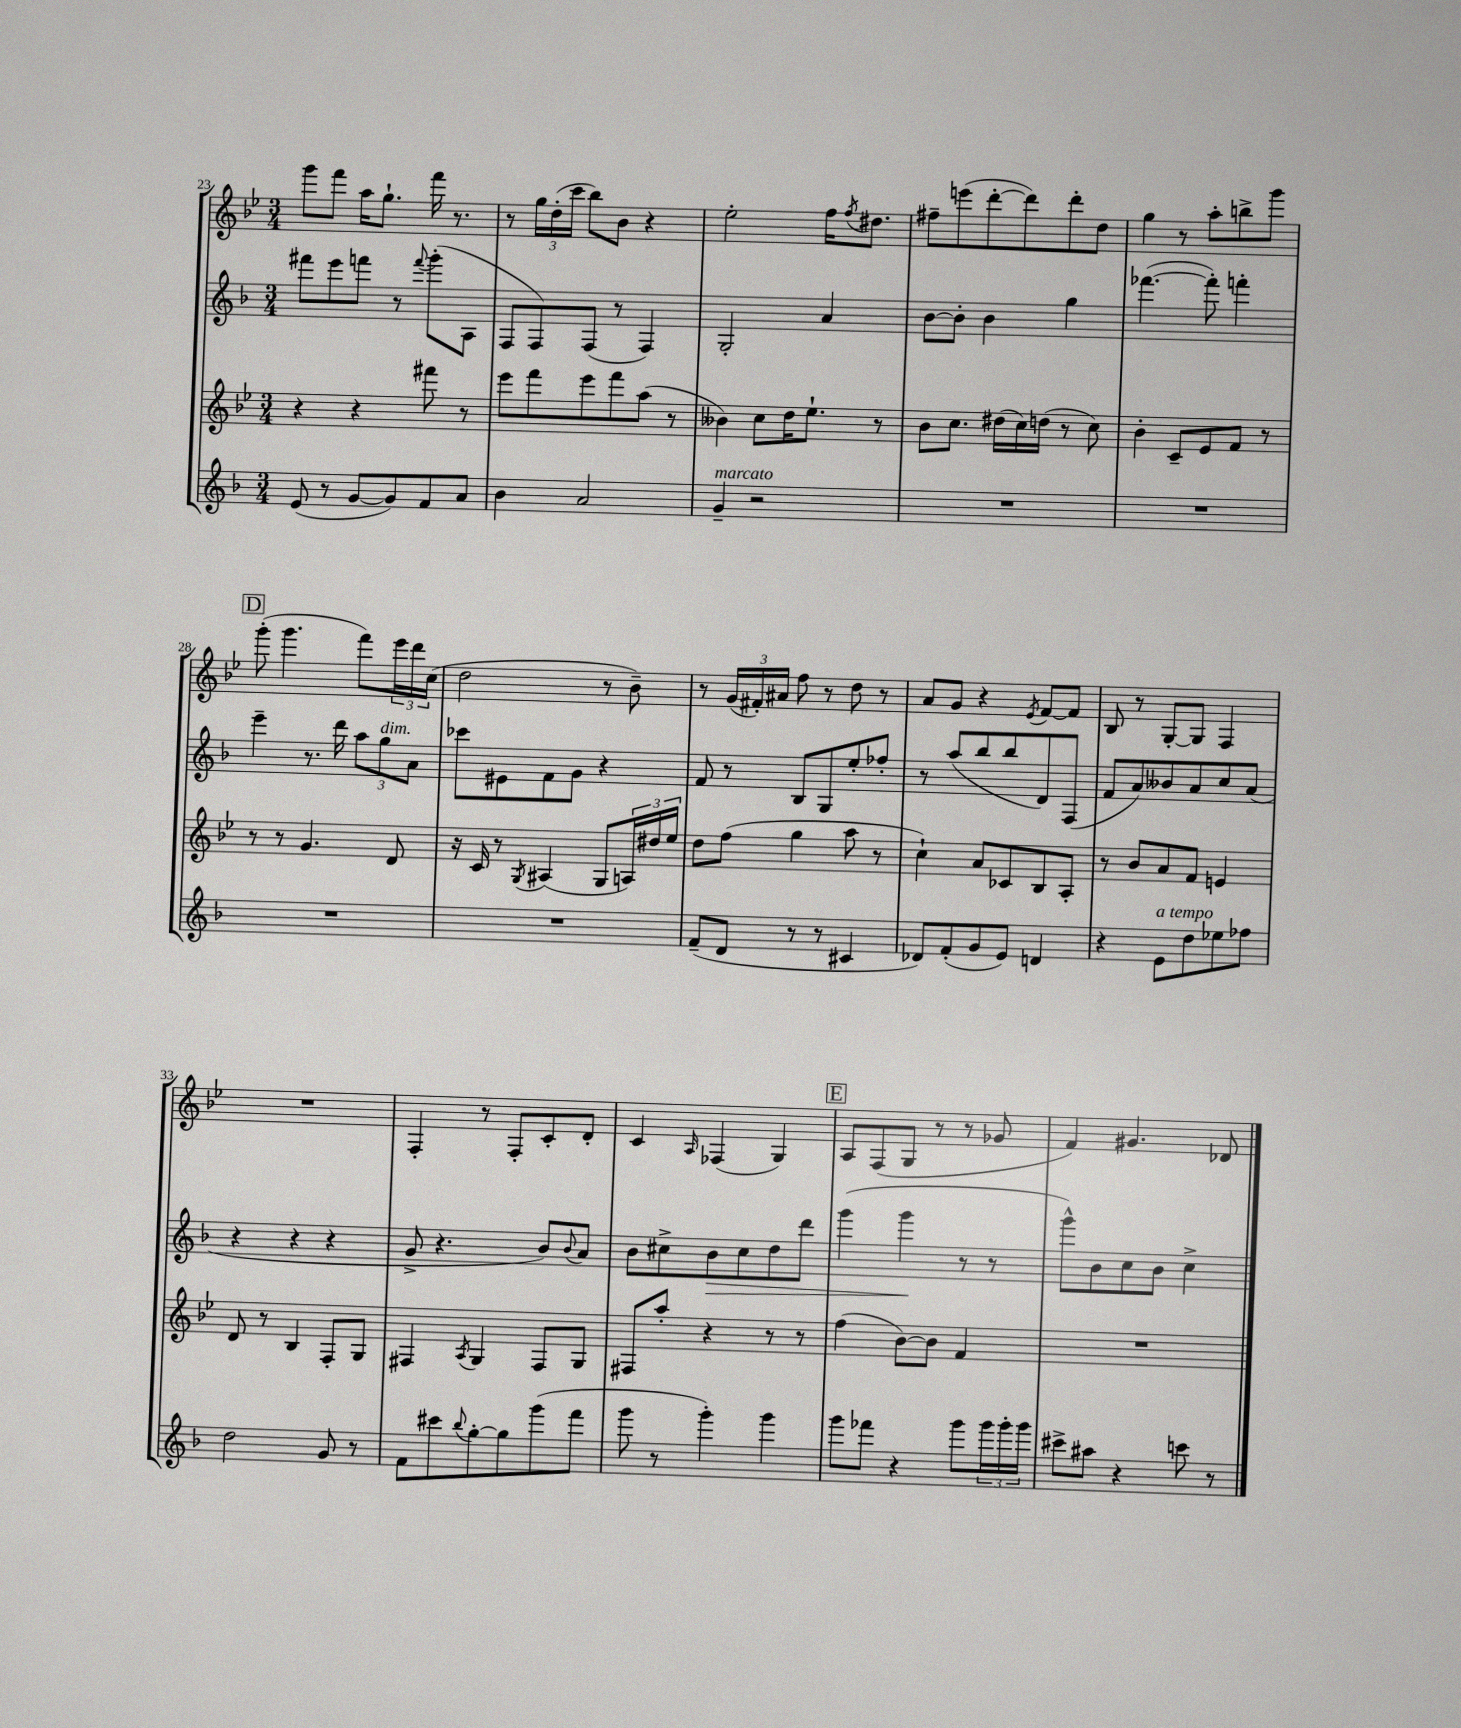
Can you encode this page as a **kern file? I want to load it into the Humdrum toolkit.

**kern	**kern	**kern	**dynam	**kern
*part4	*part3	*part2	*part2	*part1
*staff4	*staff3	*staff2	*staff2	*staff1
*clefG2	*clefG2	*clefG2	*	*clefG2
*k[b-]	*k[b-e-]	*k[b-]	*	*k[b-e-]
*M3/4	*M3/4	*M3/4	*	*M3/4
=23	=23	=23	=23	=23
(8e/	4r	8fff#X\L	.	8ggg\L
8r	.	8eee\	.	8fff\J
[8g/L	4r	8fffn\J	.	16aa\KL
.	.	.	.	8.gg`\J
8g/])	.	8r	.	.
.	.	8qqfff/	.	.
8f/	8fff#X\	(8ggg'\L	.	16fff\
.	.	.	.	8.r
8a/J	8r	8A\J	.	.
=24	=24	=24	=24	=24
4b-\	8eee-\L	8F/L	.	8r
.	8fff\	8F/)	.	24gg\LL
.	.	.	.	(24dd'\
.	.	.	.	24ccc\JJ
2a/	8eee-\	(8F/J	.	8bb-\L)
.	8fff\	8r	.	8b-\J
.	(8aa\J	4F/)	.	4r
.	8r	.	.	.
=25	=25	=25	=25	=25
!LO:TX:a:i:t=marcato	!	!	!	!
4g~/	4b--X\)	2G'/	.	2ee-'\
2r	8cc\L	.	.	.
.	16dd\K	.	.	.
.	8.ee-`\J	.	.	.
.	.	4a/	.	16ff\KL
.	.	.	.	8qff/
.	.	.	.	8.dd#X\J
.	8r	.	.	.
=26	=26	=26	=26	=26
2.r	8b-\L	[8b-\L	.	8ff#X~\L
.	8.cc\J	8b-'\J]	.	(8eeen\
.	.	4b-\	.	[8ddd'\
.	(16dd#X\LL	.	.	.
.	16cc\)	.	.	8ddd\])
.	(16ddn\JJ	.	.	.
.	8r	4gg\	.	8ddd'\
.	8cc\)	.	.	8dd\J
=27	=27	=27	=27	=27
2.r	4b-'\	([4.fff-X\	.	4gg\
.	8c~/L	.	.	8r
.	8e-/	8fff-'\])	.	8aa'\L
.	8f/J	4fffn'\	.	8bbn^\
.	8r	.	.	8ggg\J
!!LO:LB:g=z
!!LO:REH:place=s1:t=D
=28	=28	=28	=28	=28
2.r	8r	4eee~\	.	(8ggg'\
.	8r	.	.	4.ggg\
.	4.g/	8.r	.	.
.	.	16ddd\	.	.
.	.	12aa\L	.	8fff\L)
!	!	!LO:TX:a:i:t=dim.	!	!
.	.	12gg\	.	.
.	8d/	.	.	24eee-\L
.	.	12a\J	.	24ddd\
.	.	.	.	(24cc\JJ
=29	=29	=29	=29	=29
2.r	16r	8ccc-X\L	.	2dd\
.	16c/	.	.	.
.	8r	8e#X\	.	.
.	8qG/	.	.	.
.	(4A#X/	8f\	.	.
.	.	8g\J	.	.
.	8G/L	4r	.	8r
.	24An/L)	.	.	8b-~\)
.	24dd#X/	.	.	.
.	24ee-/JJ	.	.	.
=30	=30	=30	=30	=30
(8f~/L	8dd\L	8f/	.	8r
8d/J	(8ff\J	8r	.	(24g/LL
.	.	.	.	24f#X'/)
.	.	.	.	24a#X/JJ
8r	4gg\	8B-/L	.	8ff\
8r	.	8G/	.	8r
4c#X/	8aa\	8ee'/	.	8dd\
.	8r	8ff-X'/J	.	8r
=31	=31	=31	=31	=31
8d-X/L)	4cc`\)	8r	.	8a/L
(8f'/	.	(8aa/L	.	8g/J
8g/	8a/L	8bb-/	.	4r
8e/J)	8c-X/	8bb-/	.	.
.	.	.	.	8qe-/
4dn/	8B-/	8d/)	.	[8f/L
.	8A'/J	(8F/J	.	8f/J]
=32	=32	=32	=32	=32
4r	8r	8f/L	.	8B-/
.	8b-/L	8a/)	.	8r
!LO:TX:a:i:t=a tempo	!	!	!	!
8e\L	8a/	8b--X/	.	[8G'/L
8dd\	8f/J	8a/	.	8G/J]
8ee-X\	4en/	8cc/	.	4F/
8ff-X\J	.	(8a/J	.	.
!!LO:LB:g=z
=33	=33	=33	=33	=33
2dd\	8d/	4r	.	2.r
.	8r	.	.	.
.	4B-/	4r	.	.
8g/	8F'/L	4r	.	.
8r	8G/J	.	.	.
=34	=34	=34	=34	=34
8f\L	4F#X/	8g^/	.	4F'/
8ccc#X\	.	4.r	.	.
8qqbb-/	8qA/	.	.	.
[8gg'\	4G/	.	.	8r
8gg\]	.	.	.	8F'/L
(8ggg\	8F#/L	8b-/L)	.	8c'/
.	.	8qqb-/	.	.
8fff\J	8G/J	8a/J	.	8d'/J
=35	=35	=35	=35	=35
8ggg\	8F#X/L	8b-\L	.	4c/
8r	8aa'/J	8cc#X^\	.	.
.	.	.	.	16qqA/
!	!	!	!LO:HP:b	!
4ggg'\)	4r	8b-\	>	(4F-X/
.	.	8cc#\	.	.
4ggg\	8r	8dd\	.	4G/)
.	8r	8ddd\J	.	.
!!LO:REH:place=s1:t=E
=36	=36	=36	=36	=36
8ggg\L	(4ff\	(4ggg\	.	8A/L
8fff-X\J	.	.	.	(8F/
4r	[8b-\L)	4ggg\	.	8G/J
.	8b-\J]	.	.	8r
8ggg\L	4f/	8r	]	8r
24ggg\L	.	8r	.	8g-X/
24ggg'\	.	.	.	.
24ggg\JJ	.	.	.	.
=37	=37	=37	=37	=37
8ccc#X^\L	2.r	8ggg^^\L)	.	4f/)
8aa#X\J	.	8b-\	.	.
4r	.	8cc\	.	4.g#X/
.	.	8b-\J	.	.
8cccn\	.	4cc^\	.	.
8r	.	.	.	8d-X/
==	==	==	==	==
*-	*-	*-	*-	*-
